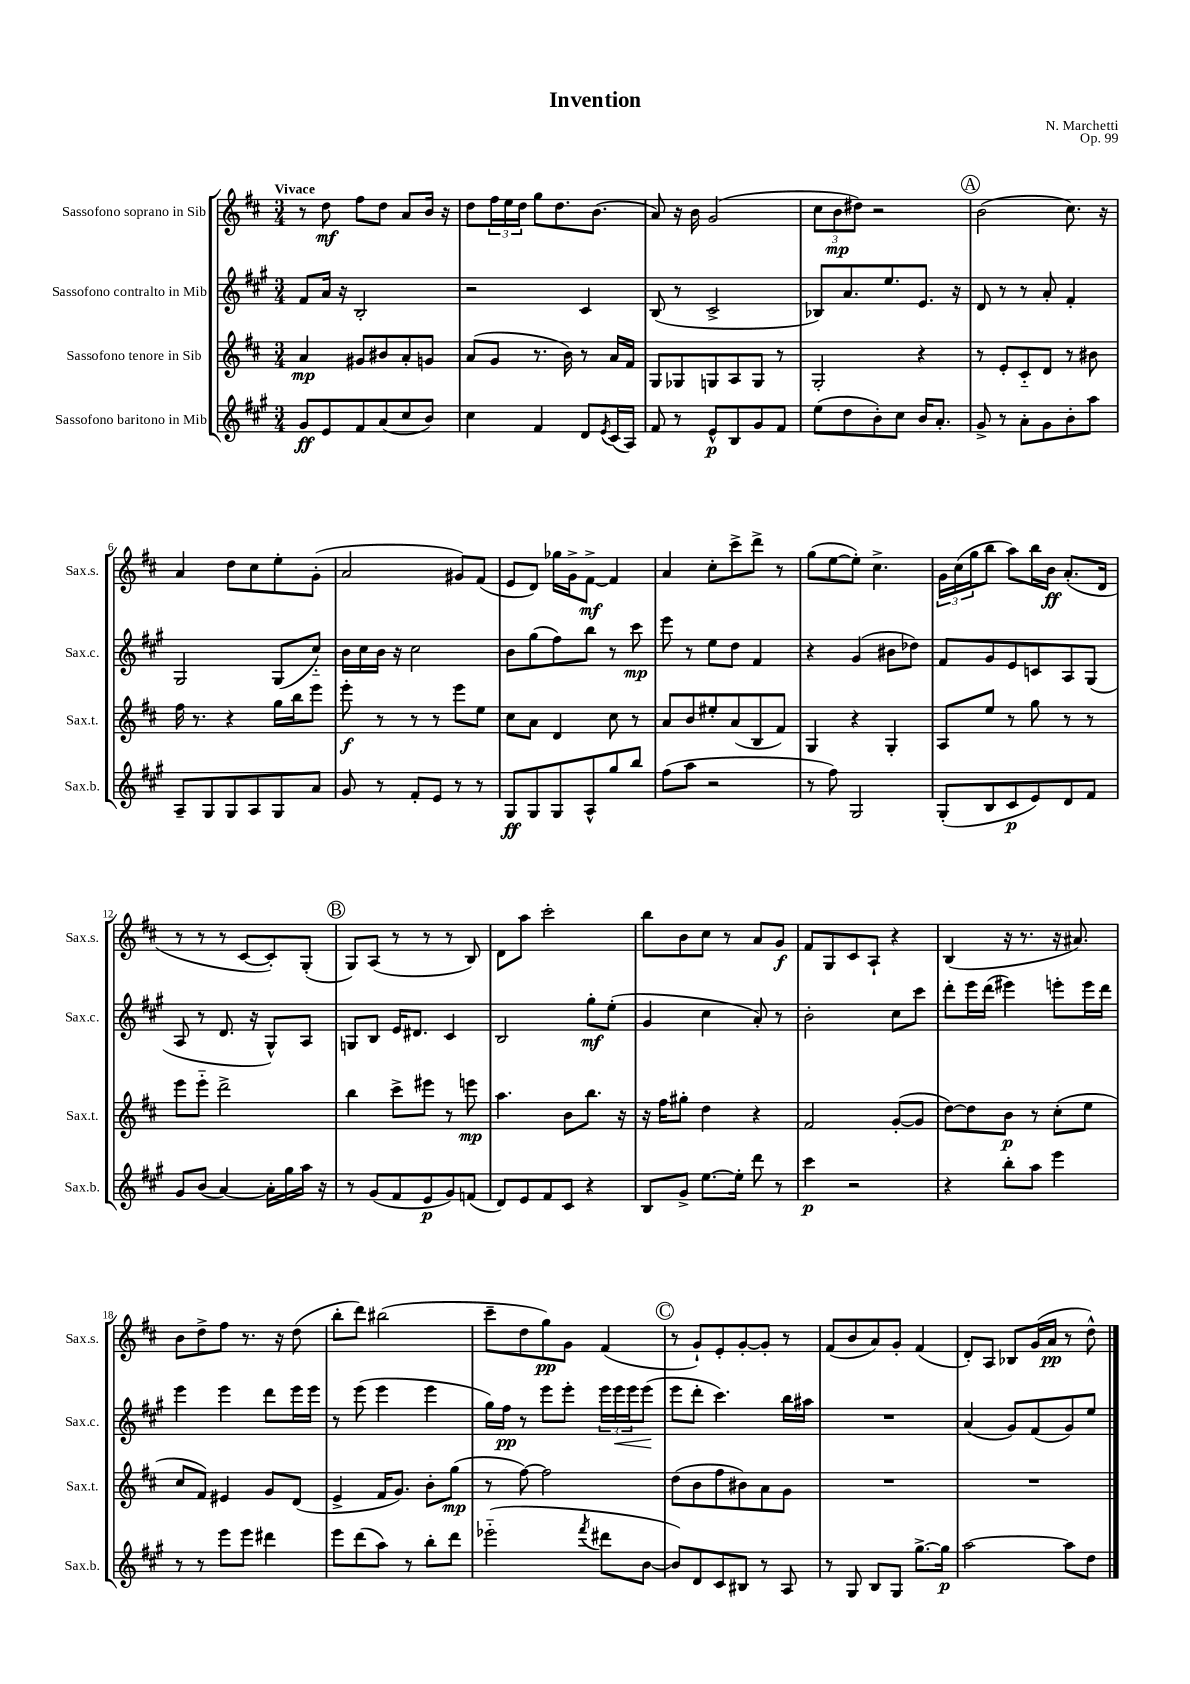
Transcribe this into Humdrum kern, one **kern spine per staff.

**kern	**dynam	**kern	**dynam	**kern	**dynam	**kern	**dynam
*part4	*part4	*part3	*part3	*part2	*part2	*part1	*part1
*staff4	*staff4	*staff3	*staff3	*staff2	*staff2	*staff1	*staff1
*I"Sassofono baritono in Mib	*	*I"Sassofono tenore in Sib	*	*I"Sassofono contralto in Mib	*	*I"Sassofono soprano in Sib	*
*I'Sax.b.	*	*I'Sax.t.	*	*I'Sax.c.	*	*I'Sax.s.	*
*clefG2	*	*clefG2	*	*clefG2	*	*clefG2	*
*k[f#c#g#]	*	*k[f#c#]	*	*k[f#c#g#]	*	*k[f#c#]	*
*M3/4	*	*M3/4	*	*M3/4	*	*M3/4	*
=1	=1	=1	=1	=1	=1	=1	=1
!	!	!	!	!	!	!LO:TX:a:B:t=Vivace	!
8g#/L	ff	4a/	mp	8f#/L	.	8r	.
8e/	.	.	.	16a/Jk	.	8dd\	mf
.	.	.	.	16r	.	.	.
8f#/	.	8g#X/L	.	2B'/	.	8ff#\L	.
(8a/	.	8b#X/	.	.	.	8dd\J	.
8cc#/	.	8a'/	.	.	.	8a/L	.
8b/J)	.	8gn/J	.	.	.	16b/Jk	.
.	.	.	.	.	.	16r	.
=2	=2	=2	=2	=2	=2	=2	=2
4cc#\	.	(8a/L	.	2r	.	8dd\L	.
.	.	8g/J	.	.	.	24ff#\L	.
.	.	.	.	.	.	24ee\	.
.	.	.	.	.	.	24dd\JJ	.
4f#/	.	8.r	.	.	.	8gg\L	.
.	.	.	.	.	.	8.dd\	.
.	.	16b\)	.	.	.	.	.
8d/L	.	8r	.	4c#/	.	.	.
.	.	.	.	.	.	(8.b\J	.
8qe/	.	.	.	.	.	.	.
(16c#/L	.	16a/LL	.	.	.	.	.
16A/JJ)	.	16f#/JJ	.	.	.	.	.
=3	=3	=3	=3	=3	=3	=3	=3
8f#/	.	8G/L	.	(8B/	.	8a/)	.
8r	.	8G-X/	.	8r	.	16r	.
.	.	.	.	.	.	16b\	.
8e^^/L	p	8Gn/	.	2c#^/	.	(2g/	.
8B/	.	8A/	.	.	.	.	.
8g#/	.	8G/J	.	.	.	.	.
8f#/J	.	8r	.	.	.	.	.
=4	=4	=4	=4	=4	=4	=4	=4
(8ee\L	.	2G'/	.	8B-X/L)	.	12cc#\L	.
.	.	.	.	.	.	12b\	mp
8dd\	.	.	.	8.a/	.	.	.
.	.	.	.	.	.	12dd#X\J)	.
8b'\)	.	.	.	.	.	2r	.
.	.	.	.	8.ee/	.	.	.
8cc#\J	.	.	.	.	.	.	.
16b/KL	.	4r	.	8.e/J	.	.	.
8.a'/J	.	.	.	.	.	.	.
.	.	.	.	16r	.	.	.
!!LO:REH:place=s1:t=A
=5	=5	=5	=5	=5	=5	=5	=5
8g#^/	.	8r	.	8d/	.	(2b\	.
8r	.	8e'/L	.	8r	.	.	.
8a'\L	.	8c#/	.	8r	.	.	.
8g#\	.	8d/J	.	8a'/	.	.	.
8b'\	.	8r	.	4f#'/	.	8.cc#\)	.
8aa\J	.	8b#X\	.	.	.	.	.
.	.	.	.	.	.	16r	.
!!LO:LB:g=z
=6	=6	=6	=6	=6	=6	=6	=6
8A~/L	.	16ff#\	.	2G#/	.	4a/	.
.	.	8.r	.	.	.	.	.
8G#/	.	.	.	.	.	.	.
8G#/	.	4r	.	.	.	8dd\L	.
8A/	.	.	.	.	.	8cc#\	.
8G#/	.	16gg\LL	.	(8G#/L	.	8ee'\	.
.	.	16bb\J	.	.	.	.	.
8a/J	.	8eee\J	.	8cc#/J)	.	(8g'\J	.
=7	=7	=7	=7	=7	=7	=7	=7
8g#/	.	8eee'\	f	16b\LL	.	2a/	.
.	.	.	.	16cc#\	.	.	.
8r	.	8r	.	16b\JJ	.	.	.
.	.	.	.	16r	.	.	.
8f#'/L	.	8r	.	2cc#\	.	.	.
8e/J	.	8r	.	.	.	.	.
8r	.	8eee\L	.	.	.	8g#X/L)	.
8r	.	8ee\J	.	.	.	(8f#/J	.
=8	=8	=8	=8	=8	=8	=8	=8
8G#/L	ff	8cc#\L	.	8b\L	.	8e/L	.
8G#/	.	8a\J	.	(8gg#\	.	8d/J)	.
8G#/	.	4d/	.	8ff#\)	.	16gg-X\LL	.
.	.	.	.	.	.	16g^\J	.
8A^^/	.	.	.	8bb\J	.	[8f#^\J	mf
8gg#/	.	8cc#\	.	8r	.	4f#/]	.
8bb/J	.	8r	.	8ccc#\	mp	.	.
=9	=9	=9	=9	=9	=9	=9	=9
(8ff#\L	.	8a/L	.	8eee\	.	4a/	.
8aa\J	.	8b/	.	8r	.	.	.
2r	.	8ee#X'/	.	8ee\L	.	8cc#'\L	.
.	.	(8a/	.	8dd\J	.	8ccc#^\	.
.	.	8B/	.	4f#/	.	8ddd^\J	.
.	.	8f#/J)	.	.	.	8r	.
=10	=10	=10	=10	=10	=10	=10	=10
8r	.	4G/	.	4r	.	(8gg\L	.
8ff#\)	.	.	.	.	.	[8ee\	.
2G#/	.	4r	.	(4g#/	.	8ee'\J])	.
.	.	.	.	.	.	4.cc#^\	.
.	.	4G'/	.	8b#X\L	.	.	.
.	.	.	.	8dd-X\J)	.	.	.
=11	=11	=11	=11	=11	=11	=11	=11
(8G#'/L	.	8A/L	.	8f#/L	.	24g\LL	.
.	.	.	.	.	.	(24cc#\	.
.	.	.	.	.	.	24gg\J	.
8B/	.	8ee/J	.	8g#/	.	8bb\J	.
8c#/	p	8r	.	8e/	.	8aa\L)	.
8e/)	.	8gg\	.	8cn/	.	16bb\L	.
.	.	.	.	.	.	16b\JJ	ff
8d/	.	8r	.	8A/	.	(8.a'/L	.
8f#/J	.	8r	.	(8G#/J	.	.	.
.	.	.	.	.	.	16d/Jk	.
!!LO:LB:g=z
=12	=12	=12	=12	=12	=12	=12	=12
8g#/L	.	8eee\L	.	8A/	.	8r	.
(8b/J	.	8eee\J	.	8r	.	8r	.
[4a/)	.	2ddd^\	.	8.d/	.	8r	.
.	.	.	.	.	.	[8c#/L	.
.	.	.	.	16r	.	.	.
16a'\LL]	.	.	.	8G#^^/L)	.	8c#'/])	.
16gg#\	.	.	.	.	.	.	.
16aa\JJ	.	.	.	8A/J	.	(8G'/J	.
16r	.	.	.	.	.	.	.
!!LO:REH:place=s1:t=B
=13	=13	=13	=13	=13	=13	=13	=13
8r	.	4bb\	.	8Gn/L	.	8G/L)	.
(8g#/L	.	.	.	8B/J	.	(8A/J	.
8f#/	.	8ccc#^\L	.	16e/KL	.	8r	.
.	.	.	.	8.d#X/J	.	.	.
8e/	p	8eee#X\J	.	.	.	8r	.
8g#/)	.	8r	.	4c#/	.	8r	.
(8fn/J	.	8eeen\	mp	.	.	8B/)	.
=14	=14	=14	=14	=14	=14	=14	=14
8d/L)	.	4.aa\	.	2B/	.	8d\L	.
8e/	.	.	.	.	.	8aa\J	.
8f#/	.	.	.	.	.	2ccc#'\	.
8c#/J	.	8b\L	.	.	.	.	.
4r	.	8.bb\J	.	8gg#'\L	mf	.	.
.	.	.	.	(8ee'\J	.	.	.
.	.	16r	.	.	.	.	.
=15	=15	=15	=15	=15	=15	=15	=15
8B/L	.	16r	.	4g#/	.	8bb\L	.
.	.	16ff#\KL	.	.	.	.	.
8g#^/J	.	8gg#X'\J	.	.	.	8b\	.
[8.ee\L	.	4dd\	.	4cc#\	.	8cc#\J	.
.	.	.	.	.	.	8r	.
16ee'\Jk]	.	.	.	.	.	.	.
8ddd\	.	4r	.	8a'/)	.	8a/L	.
8r	.	.	.	8r	.	8g/J	f
=16	=16	=16	=16	=16	=16	=16	=16
4ccc#\	p	2f#/	.	2b'\	.	8f#/L	.
.	.	.	.	.	.	8G/	.
2r	.	.	.	.	.	8c#/	.
.	.	.	.	.	.	8A`/J	.
.	.	([8g'/L	.	8cc#\L	.	4r	.
.	.	8g/J]	.	8ccc#\J	.	.	.
=17	=17	=17	=17	=17	=17	=17	=17
4r	.	[8dd\L)	.	8ddd'\L	.	(4B/	.
.	.	8dd\]	.	16eee\L	.	.	.
.	.	.	.	(16ddd\JJ	.	.	.
8bb'\L	.	8b\J	p	4eee#X\)	.	16r	.
.	.	.	.	.	.	8.r	.
8aa\J	.	8r	.	.	.	.	.
4eee\	.	(8cc#'\L	.	8eeen'\L	.	16r	.
.	.	.	.	.	.	8.a#X/)	.
.	.	8ee\J	.	16eee\L	.	.	.
.	.	.	.	16ddd\JJ	.	.	.
!!LO:LB:g=z
=18	=18	=18	=18	=18	=18	=18	=18
8r	.	8cc#/L	.	4eee\	.	8b\L	.
8r	.	8f#/J)	.	.	.	8dd^\	.
8eee\L	.	4e#X/	.	4eee\	.	8ff#\J	.
8eee\J	.	.	.	.	.	8.r	.
4ddd#X\	.	8g/L	.	8ddd\L	.	.	.
.	.	.	.	.	.	16r	.
.	.	(8d/J	.	16eee\L	.	(8dd\	.
.	.	.	.	16eee\JJ	.	.	.
=19	=19	=19	=19	=19	=19	=19	=19
8eee\L	.	4e^/	.	8r	.	8bb'\L	.
(8ddd\	.	.	.	(8eee\	.	8ddd\J)	.
8aa\J)	.	16f#/KL	.	4eee\	.	(2bb#X\	.
.	.	8.g/J)	.	.	.	.	.
8r	.	.	.	.	.	.	.
8bb'\L	.	8b'\L	.	4eee\	.	.	.
8ddd\J	.	(8gg\J	mp	.	.	.	.
=20	=20	=20	=20	=20	=20	=20	=20
(2eee-X\	.	8r	.	16gg#\LL)	.	8ccc#~\L	.
.	.	.	.	16ff#\JJ	pp	.	.
.	.	[8ff#\)	.	8r	.	8dd\	.
.	.	2ff#\]	.	8eee\L	.	8gg\)	pp
.	.	.	.	8eee'\J	.	8g\J	.
8qfff#/	.	.	.	.	.	.	.
8ddd#X\L	.	.	.	24eee\LL	.	(4f#/	.
!	!	!	!	!	!LO:HP:b	!	!
.	.	.	.	24eee\	<	.	.
.	.	.	.	24eee\J	.	.	.
[8b\J	.	.	.	(8eee\J	.	.	.
.	.	.	.	.	[	.	.
!!LO:REH:place=s1:t=C
=21	=21	=21	=21	=21	=21	=21	=21
8b/L])	.	(8dd\L	.	8eee\L	.	8r	.
8d/	.	8b\	.	8ddd'\J	.	8g`/L)	.
8c#/	.	8ff#\	.	4.ccc#\)	.	8e'/	.
8B#X/J	.	8b#X\)	.	.	.	[8g'/	.
8r	.	8a\	.	.	.	8g'/J]	.
8A/	.	8g\J	.	16bb\LL	.	8r	.
.	.	.	.	16aa#X\JJ	.	.	.
=22	=22	=22	=22	=22	=22	=22	=22
8r	.	2.r	.	2.r	.	(8f#/L	.
8G#/	.	.	.	.	.	8b/	.
8B/L	.	.	.	.	.	8a/)	.
8G#/J	.	.	.	.	.	8g'/J	.
[8.gg#^\L	.	.	.	.	.	(4f#/	.
16gg#\Jk]	p	.	.	.	.	.	.
=23	=23	=23	=23	=23	=23	=23	=23
[2aa\	.	2.r	.	(4a/	.	8d'/L)	.
.	.	.	.	.	.	8A/J	.
.	.	.	.	8g#/L)	.	8B-X/L	.
.	.	.	.	(8f#/	.	(16g/L	.
.	.	.	.	.	.	16a/JJ	pp
8aa\L]	.	.	.	8g#/)	.	8r	.
8dd\J	.	.	.	8ee/J	.	8dd^^\)	.
==	==	==	==	==	==	==	==
*-	*-	*-	*-	*-	*-	*-	*-
